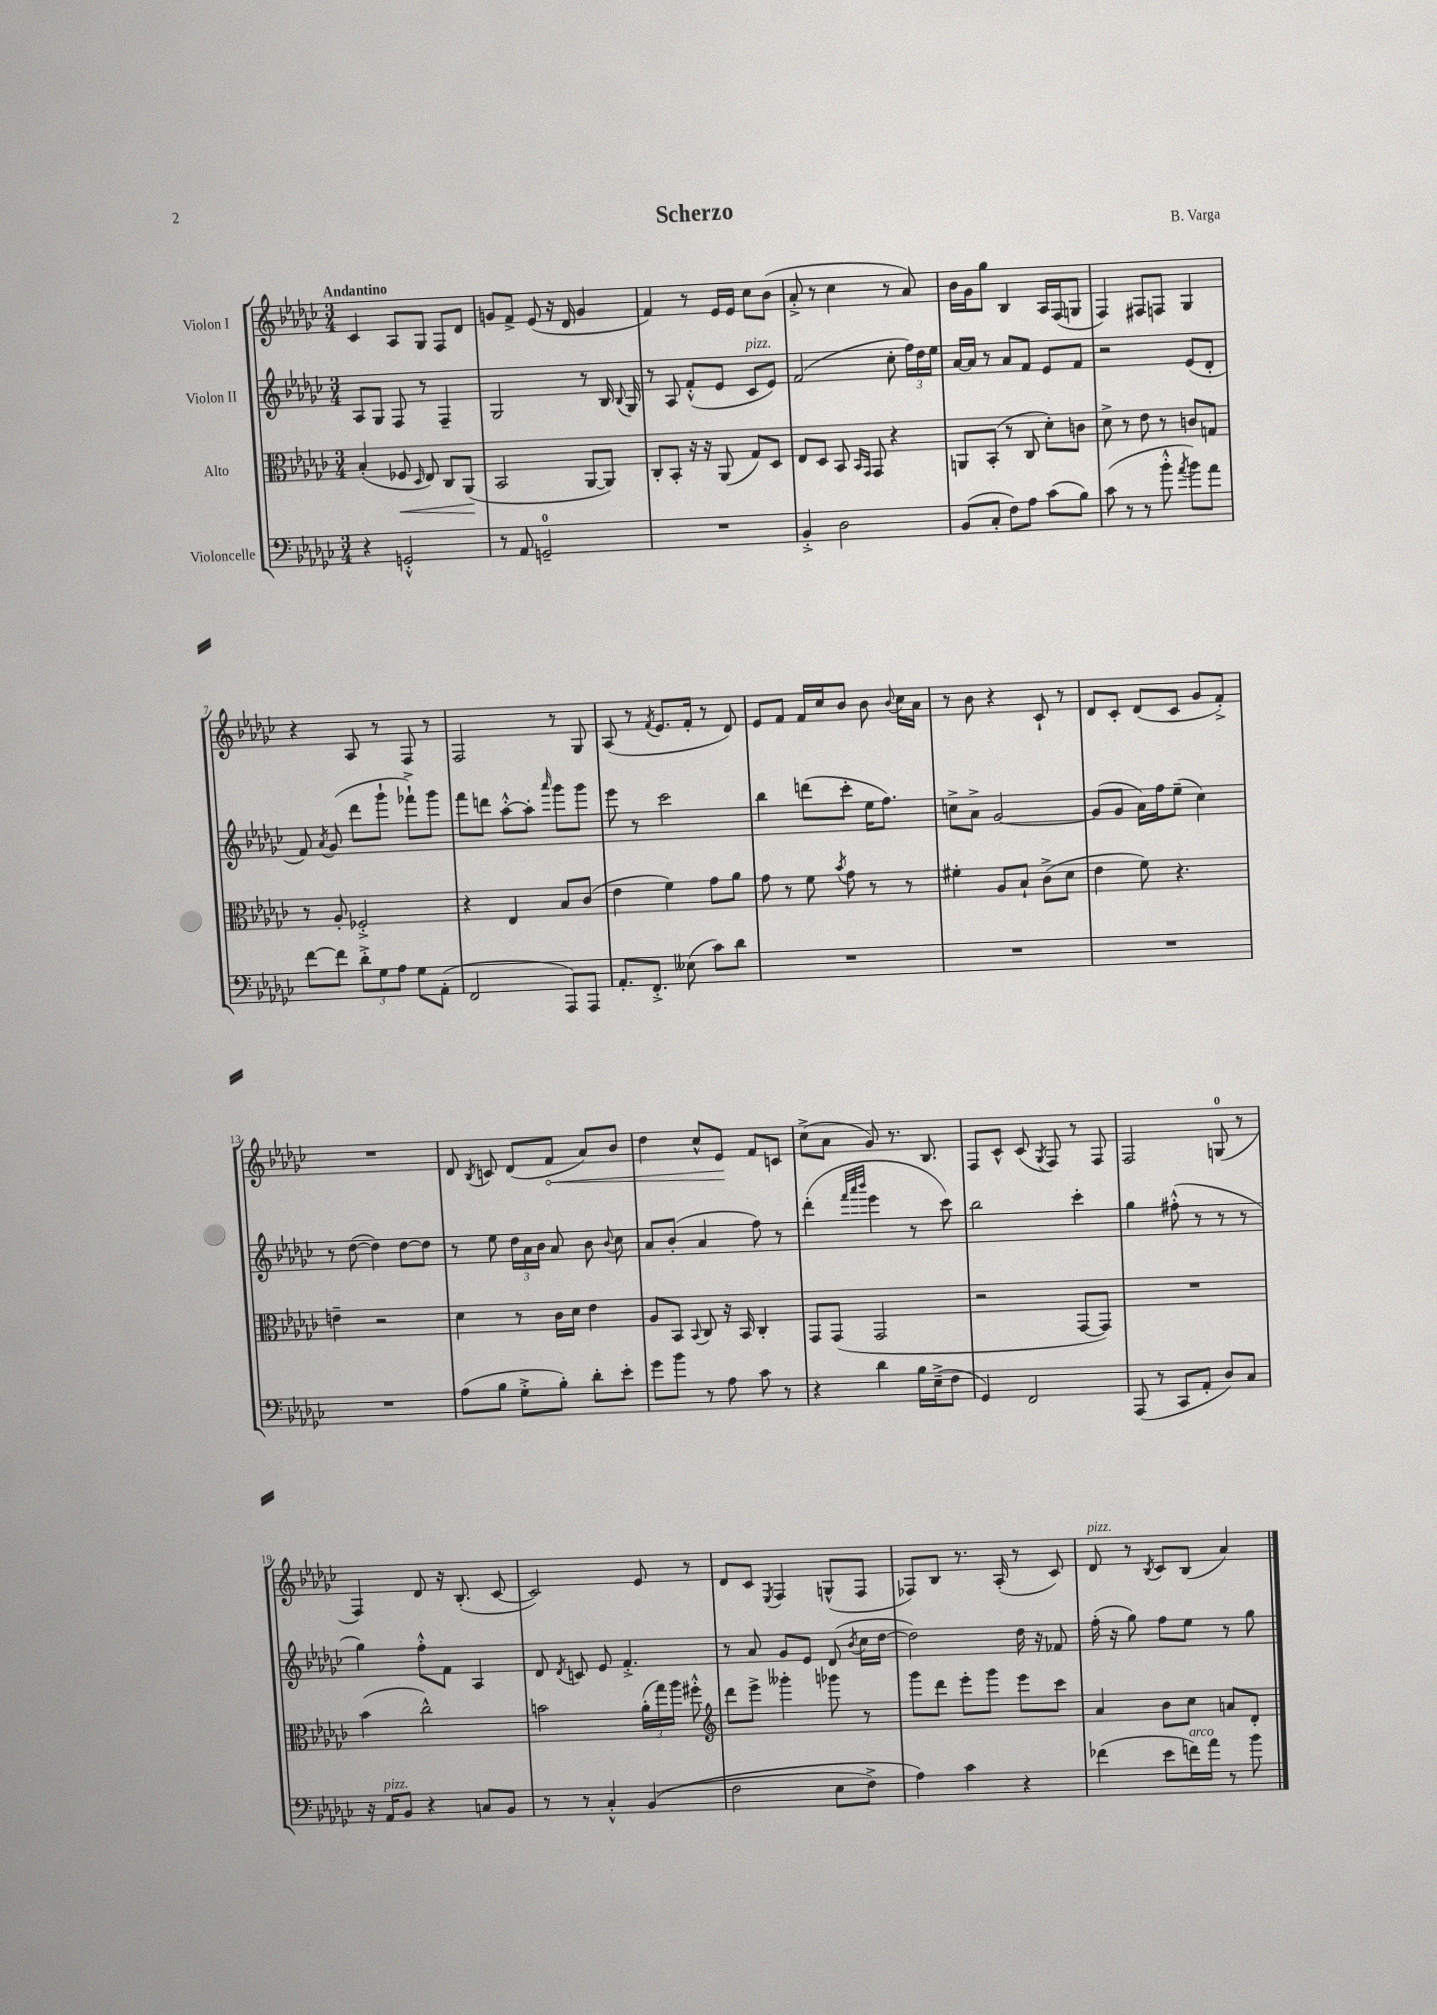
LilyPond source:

\header { title = "Scherzo" composer = "B. Varga" }
<<
\new StaffGroup <<
\new Staff = "s0" \with { instrumentName = "Violon I" } {
    \clef treble \key ges \major \numericTimeSignature \time 3/4 \tempo "Andantino"
    \autoBeamOff ces'4 aes8[ ges8] f8[ des'8] |
    g'8[ f'8]-> ees'8( r16 des'16 g'4 |
    f'4) r8 ees'16[ ees'16] ces''8[ bes'8]( |
    aes'8-.-> r8 ces''4 r8 aes'8) |
    bes'16[ ges'16 ges''8] bes4 aes16[ f16( g8] |
    f4) fis8[ f8] ges4 |
    r4 aes8 r8 f8 r8 |
    f2 r8 ges8 |
    aes8( r8 \acciaccatura { f'8 } ees'8.[ f'16]-. r8 des'8) |
    ees'8[ f'8] f'16[ ces''16 bes'8] bes'8 \appoggiatura { bes'8 } ces''16[ aes'16] |
    r8 bes'8 r4 ces'8-! r8 |
    des'8[ ces'8]-. des'8[( ces'8] ges'8[ f'8]-.->) |
    R2. |
    des'8 \acciaccatura { bes8 } c'8 des'8[( \once \override Hairpin.circled-tip = ##t f'8]\< aes'8[) bes'8] |
    des''4 ces''8[-^ ees'8]\! f'8[ c'8] |
    ces''8[->( aes'8] ges'8) r8. bes8. |
    f8[ ces'8]-^ ces'8( \acciaccatura { ges8 } f8) r8 f8 |
    f2 g8-0( r8 |
    f4) des'8 r16 bes8.-.( ces'8~ |
    ces'2) ees'8 r8 |
    des'8[ ces'8] \acciaccatura { ees8 } f4 g8[-^( f8] |
    fes8[) bes8] r8. aes16-.( r8 ces'8) |
    des'8^\markup { \italic "pizz." } r8 \acciaccatura { bes8 } ces'8[ bes8]( aes'4) \bar "|." |
}
\new Staff = "s1" \with { instrumentName = "Violon II" } {
    \clef treble \key ges \major \numericTimeSignature \time 3/4
    \autoBeamOff aes8[ ges8] f8 r8 f4-- |
    ges2 r8 bes16 \appoggiatura { bes8 } ges16 |
    r8 aes8 f'8[-.-^( ees'8] ces'8[^\markup { \italic "pizz." } ees'8]) |
    f'2( ces''8-. \tuplet 3/2 { f''16[) des''16 ees''16] } |
    aes'16[~ aes'16] r8 aes'8[ f'8] ees'8[ f'8] |
    r2 ees'8[( des'8]-. |
    f'8) \acciaccatura { aes'8 } ges'8( des'''8[ ges'''8]-! fes'''8[-!->) ges'''8] |
    f'''8[ d'''8] aes''8[~-.-^ aes''8]-. \grace { aes'''16 } ges'''8[ ges'''8] |
    ees'''8 r8 ces'''2 |
    bes''4 d'''8[( ces'''8]-. ees''16[ f''8.]) |
    c''8[-> aes'8]-> ges'2~ |
    ges'8[( ges'8] aes'16[) f''16 ees''8]--( ces''4) |
    r8 des''8~( des''4) des''8[~ des''8] |
    r8 ees''8 \tuplet 3/2 { des''16[ aes'16 bes'16] } aes'8 bes'8 \appoggiatura { bes'8 } ces''8 |
    aes'8[ bes'8]-.( aes'4 f''8) r8 |
    des'''4-.( \grace { f'''32[ aes'''32 bes'''32] } ees'''4 r8 ces'''8) |
    bes''2 ces'''4-. |
    ges''4 fis''8-.-^( r8 r8 r8 |
    ges''4) f''8[-.-^ f'8] aes4 |
    des'8 \acciaccatura { des'8 } c'8 ees'8 f'4.-.-> |
    r8 aes'8 ges'8[ ees'8] des'8( \acciaccatura { bes'8 } ces''16[ des''16]~ |
    des''2) des''16 r16 fes'8 |
    f''16-.( r16 ges''8) f''8[ ees''8] r8 ges''8 \bar "|." |
}
\new Staff = "s2" \with { instrumentName = "Alto" } {
    \clef alto \key ges \major \numericTimeSignature \time 3/4
    \autoBeamOff bes4-.( fes8\< \grace { des16 } ees8) ces8[ aes,8]\!( |
    bes,2 aes,8[~ aes,8]) |
    ces8[-. bes,8]-. r16 r16 aes,8( ges8[) des8] |
    ees8[ des8] bes,8 \grace { bes,16[ ges,16] } ges,8 r4 |
    a,8[ bes,8]-.( r8 ces8 des'8[-.) c'8] |
    des'8-> r8 ees'8 r8 c'8[ g8] |
    r8 aes8-. fes2-.-> |
    r4 ees4 bes8[ ces'8]( |
    ees'4 f'4) ges'8[ aes'8] |
    ges'8 r8 f'8 \acciaccatura { bes'8 } ges'8 r8 r8 |
    fis'4-. aes8[ bes8]-! ces'8[->( des'8] |
    ees'4 f'8) r4. |
    e'4-- r2 |
    des'4 r8 ces'16[ des'16] ees'4 |
    aes8[ bes,8] \appoggiatura { bes,8 } ces8 r16 bes,16 ces4-. |
    ges,8[ ges,8]( ges,2 |
    r2 ges,8[~ ges,8]) |
    R2. |
    bes'4( ces''2-^) |
    b'2 \tuplet 3/2 { aes'16[-.( ges''16) aes''16] } fis''8-.-^ |
    \clef treble des'''8[ ees'''8]-> geses'''4-. ges'''8 r8 |
    ges'''8[ des'''8] ees'''8[-. ges'''8] ees'''8[ ces'''8] |
    aes'4 bes'8[ ces''8] a'8[ des'8]-. \bar "|." |
}
\new Staff = "s3" \with { instrumentName = "Violoncelle" } {
    \clef bass \key ges \major \numericTimeSignature \time 3/4
    \autoBeamOff r4 g,2-.-^ |
    r8 aes,8 g,2-0-- |
    R2. |
    bes,4-.-> des2 |
    bes,8[( ces8]-. f8[) aes8] ces'8[( bes8]) |
    ces'8( r8 r8 bes'8-.-^ \acciaccatura { aes'8 } bes'8[) aes'8] |
    f'8[~ f'8] \tuplet 3/2 { des'8[-.-> ges8 aes8] } ges8[ aes,8]-.( |
    f,2 aes,,8[) aes,,8] |
    aes,8.[-. f,8.]-.-> eeses8( ces'8[) des'8] |
    R2. |
    R2. |
    R2. |
    R2. |
    aes8[( bes8] ges8[-.-> bes8]-.) des'8[-. ees'8]-. |
    ges'8[ bes'8] r8 aes8 ces'8 r8 |
    r4 des'4 bes16[ ees16--->( f8] |
    ges,4) f,2 |
    aes,,8( r8 ces,8[ aes,8]-. des8[) ces8] |
    r16 aes,16[^\markup { \italic "pizz." } bes,8] r4 c8[ bes,8] |
    r8 r8 ces4-.-^ bes,4(\( |
    f2 ees8[ f8]->) |
    aes4\) ces'4 r4 |
    fes'4( ees'8[ f'16^\markup { \italic "arco" }) aes'16] r8 bes'8 \bar "|." |
}
>>
>>
